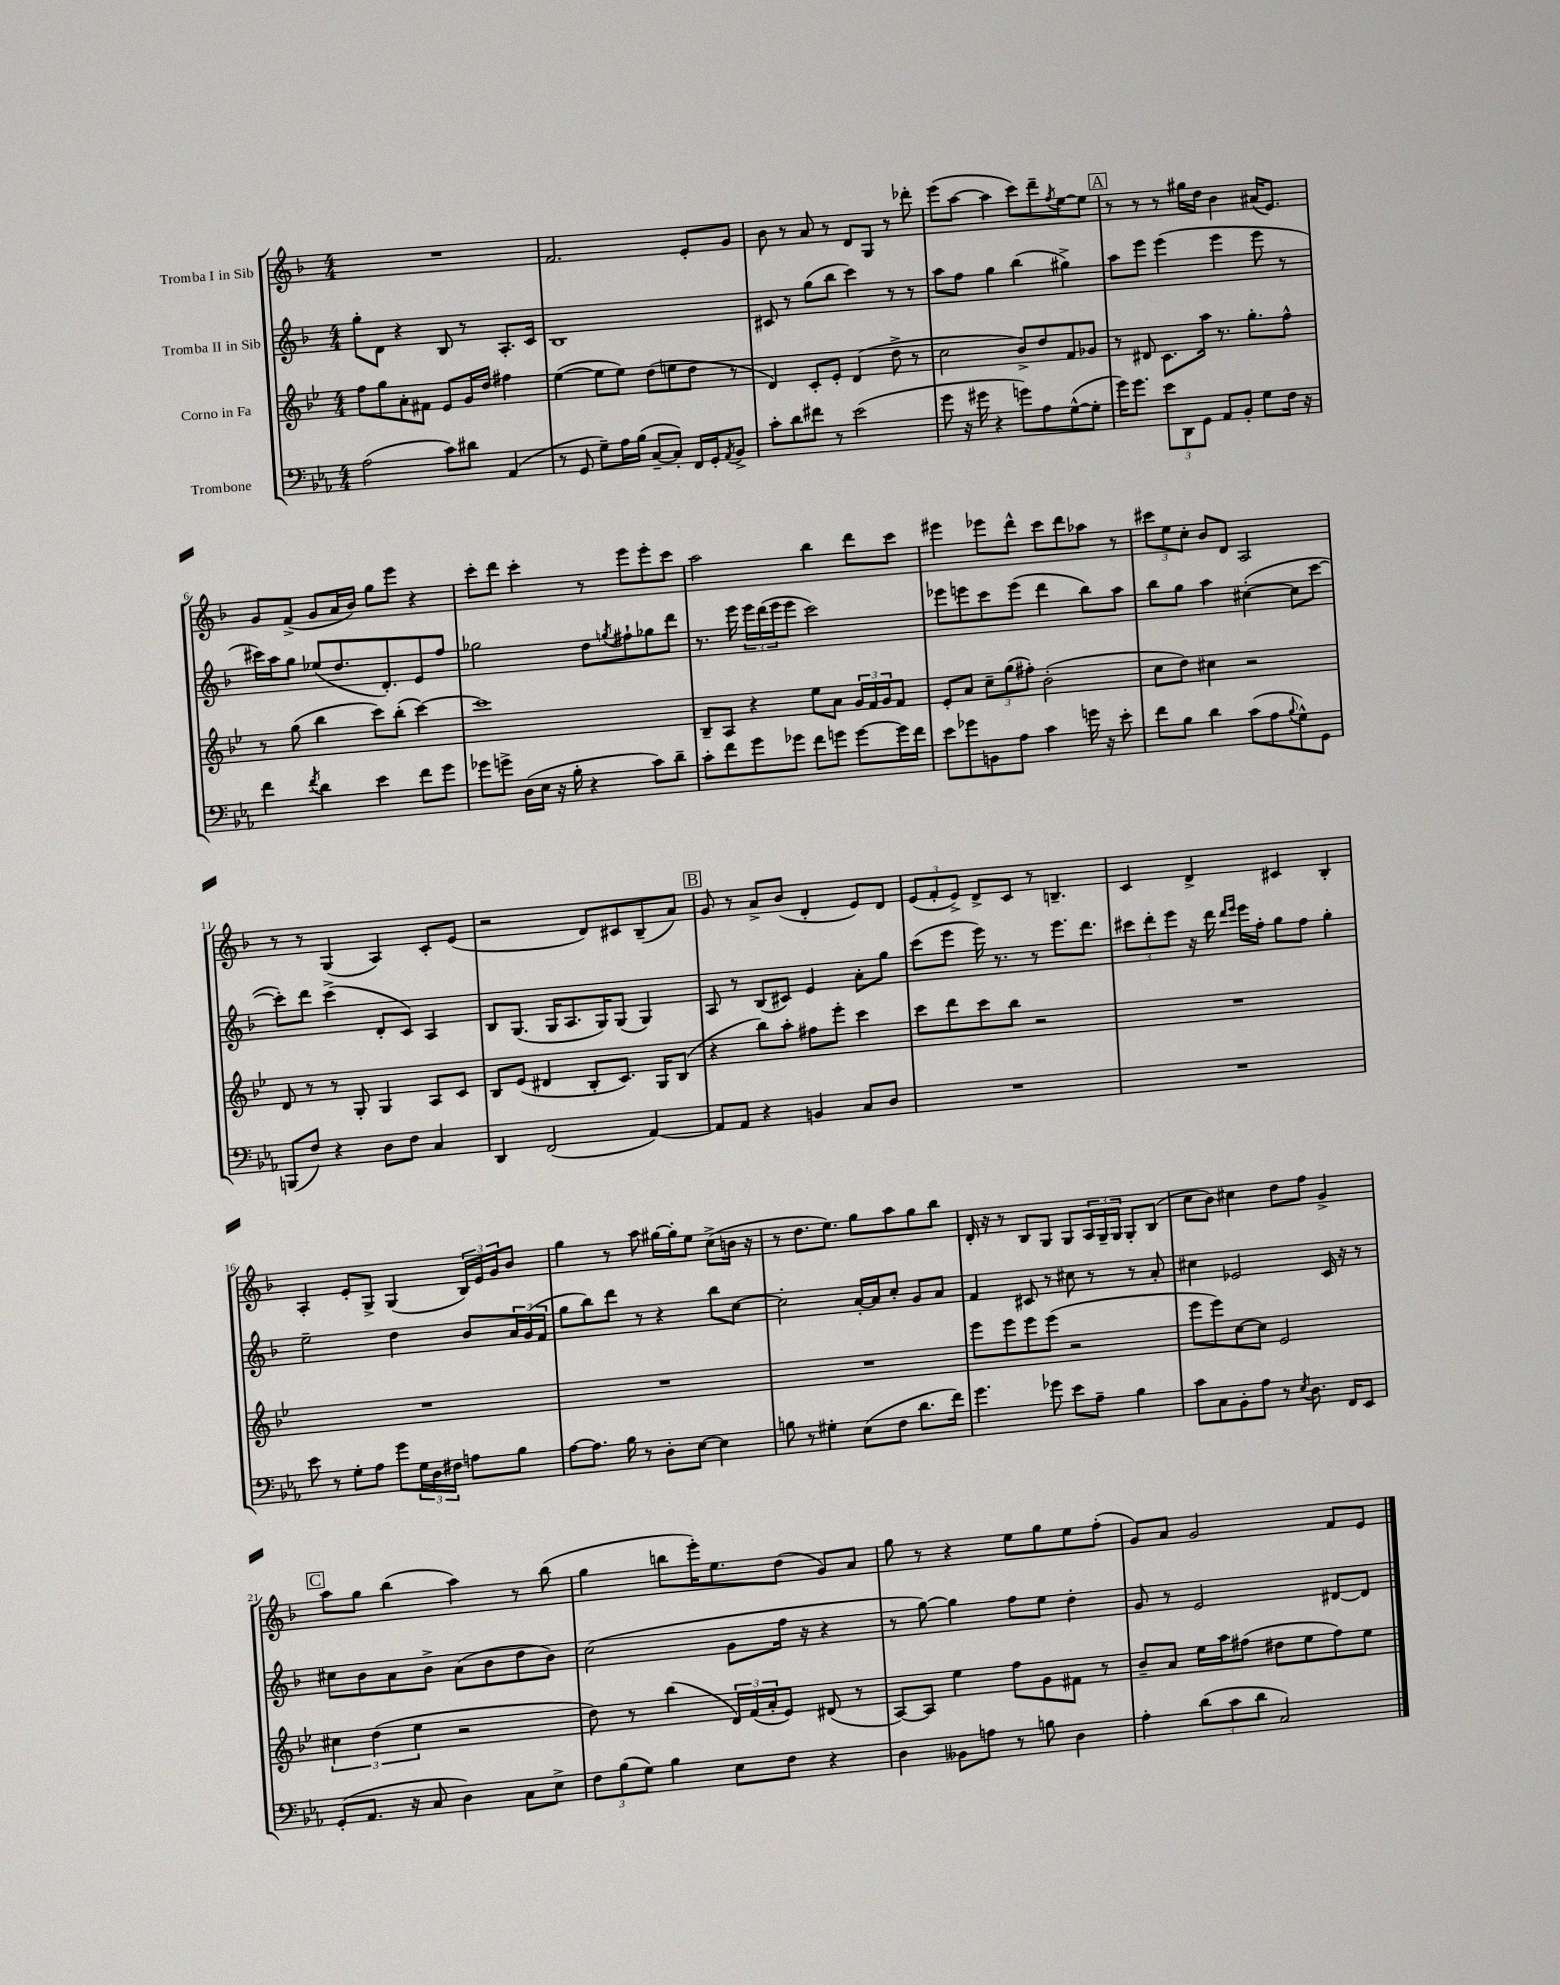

**kern	**kern	**kern	**kern
*part4	*part3	*part2	*part1
*staff4	*staff3	*staff2	*staff1
*I"Trombone	*I"Corno in Fa	*I"Tromba II in Sib	*I"Tromba I in Sib
*clefF4	*clefG2	*clefG2	*clefG2
*k[b-e-a-]	*k[b-e-]	*k[b-]	*k[b-]
*M4/4	*M4/4	*M4/4	*M4/4
=1	=1	=1	=1
(2A-\	8ff\L	8gg'\L	1r
.	8gg\	8d\J	.
.	8a'\	4r	.
.	8f#X\J	.	.
8c\L)	8e-/L	8B-/	.
8d#X\J	16g/L	8r	.
.	16dd/JJ	.	.
(4AA-/	4ff#X\	8.A'/L	.
.	.	16c/Jk	.
=2	=2	=2	=2
8r	([4ee-\	1B-	2.f/
8GG/	.	.	.
8G~\L)	8ee-\L]	.	.
16A-\L	8ee-\J)	.	.
(16B-\JJ	.	.	.
[8C~/L	(8dd\L	.	.
8C'/J])	8een\	.	.
16FF/LL	8dd\J	.	8e'/L
16GG'/J	.	.	.
8qAA-/	.	.	.
8BB-^/J	8r	.	8g/J
=3	=3	=3	=3
8c'\L	4d/)	8c#X/	8b-\
8d\	.	8r	8r
8f#X\J	8c'/L	(8gg\L	8a/
8r	8e-'/J	8bb-\J	8r
(2e-\	(4d/	4ccc\)	8d/L
.	.	.	8G/J
.	8dd^\	8r	8r
.	8r	8r	8ddd-X'\
=4	=4	=4	=4
8g\	2cc\	8aa\L	(8eee\L
16r	.	8ff\J	[8aa\J
16g#X\	.	.	.
4r	.	4gg\	4aa\]
8gn\L)	8b-^/L)	(4bb-\	8ccc\L)
8A-\	8dd/	.	8ddd~\
.	.	.	8qff/
([8G^^\	8f/	4gg#X^\)	[8ee\
8G'\J]	8g-X/J	.	8ee\J]
!!LO:REH:place=s1:t=A
=5	=5	=5	=5
16g\KL)	8r	8aa\L	8r
8.g\J	.	.	.
.	8d#X/	8eee\J	8r
12e-\L	8.c\L	(4eee\	8r
12DD\	.	.	.
.	.	.	16gg#X\LL
12GG\J	.	.	.
.	16aa\Jk	.	16dd\JJ
8AA-/L	8.r	4eee\	4b-\
8BB-'/J	.	.	.
.	8.gg'\L	.	.
8G\L	.	8eee\	(16a#X/KL
.	.	.	8.e/J)
16F\Jk	8ff^^\J	8r	.
16r	.	.	.
!!LO:LB:g=z
=6	=6	=6	=6
4f\	8r	16ccc#X\LL)	8g/L
.	.	16aa\J	.
.	(8gg\	8gg\J	(8f^/J
8qf/	.	.	.
4d\	4bb-\	(8ee-X/L	8g/L
.	.	8.dd/	16a/L
.	.	.	16b-/JJ)
4e-\	8ccc\L)	.	8gg\L
.	.	8.d'/)	.
.	(8bb-'\J	.	8eee\J
8f\L	[4ccc\)	8e/	4r
8g\J	.	8ff/J	.
=7	=7	=7	=7
8g-X\L	1ccc]	2gg-X\	8ccc'\L
8gn^\J	.	.	8ddd\J
(16D\LL	.	.	4ccc'\
16E-\JJ	.	.	.
16r	.	.	.
16B-'\	.	.	.
4r	.	8dd\L	8r
.	.	8qggn/	.
.	.	8ff#X`\	8eee\L
8c\L)	.	8gg-X\	8eee'\
8d~\J	.	8ddd\J	8ccc\J
=8	=8	=8	=8
8c'\L	8B-~/L	8.r	2aa\
8f\	8A/J	.	.
.	.	16eee\	.
8g\	4r	24eee\LL	.
.	.	(24ddd\	.
.	.	24eee\J	.
8g-X\J	.	8eee\J	.
8f\L	8ee-\L	2ccc\)	4bb-\
8gn\J	8a\J	.	.
[8g\L	24g/LL	.	8ddd\L
.	24f/	.	.
.	24g/J	.	.
16g\L]	8f/J	.	8ccc\J
16f\JJ	.	.	.
=9	=9	=9	=9
8e-\L	8e-'/L	8eee-X\L	4eee#X\
8g-X\	8a/J	8eeen\	.
8BBn\	12cc~\L	8ccc\	8eee-X\L
.	(12gg\	.	.
8A-\J	.	(8eee\J	8ddd^^\J
.	12ff#X'\J)	.	.
4c\	(2b-'\	4ddd\	8ccc\L
.	.	.	8ddd\
16gn\	.	8bb-\L)	8aa-X\J
16r	.	.	.
8e-'\	.	8aa\J	8r
=10	=10	=10	=10
8f\L	8cc\L	8bb-\L	12ccc#X\L
.	.	.	12ee\
8B-\J	8dd\J)	8gg\J	.
.	.	.	12cc'\J
4d\	4cc#X\	4aa\	8b-/L
.	.	.	8d/J
(8c\L	2r	([4cc#X'\	2A/
8A-\	.	.	.
8qqB-/	.	.	.
8G^^\)	.	8cc#\L]	.
8GG\J	.	[8ccc\J	.
!!LO:LB:g=z
=11	=11	=11	=11
(8BBBn/L	8d/	8ccc'\L])	8r
8F/J)	8r	8ddd\J	8r
4r	8r	(4ccc^\	(4G/
.	8G'/	.	.
8D\L	4G/	8d'/L	4A/)
8F\J	.	8c/J)	.
4C/	8A/L	4A/	8c'/L
.	8c/J	.	(8e/J
=12	=12	=12	=12
4DD/	8B-/L	8B-/L	2r
.	(8e-/J	(8.G/J	.
(2FF/	4d#X/	.	.
.	.	16G/KL	.
.	.	8.A/	.
.	8B-'/L	.	8d/L)
.	.	16G/K)	.
.	8.c/J)	(8G/J	8c#X/
[4AA-/)	.	4G/)	(8B-~/
.	16G/KL	.	.
.	(8B-/J	.	8a/J)
!!LO:REH:place=s1:t=B
=13	=13	=13	=13
8AA-/L]	4r	8A/	8g/
8AA-/J	.	8r	8r
4r	8bb-\L)	(8B-/L	8a^/L
.	8aa'\J	8c#X/J)	(8b-/J
4BBn/	8ff#X\L	4e/	4d'/
.	8eee-'\J	.	.
8C/L	4ccc\	8a'\L	8e/L)
8D/J	.	8gg\J	8d/J
=14	=14	=14	=14
1r	8ccc\L	(8ccc\L	(12e/L
.	.	.	12f'/
.	8ddd\	8eee\J	.
.	.	.	12e^/J)
.	8ccc\	16eee\)	8d^/L
.	.	8.r	.
.	8bb-\J	.	8c/J
.	2r	8r	8r
.	.	8.eee\L	4.Bn~/
.	.	8.ddd\J	.
=15	=15	=15	=15
1r	1r	12ccc#X\L	4c/
.	.	12ddd'\	.
.	.	12eee\J	.
.	.	16r	4d^/
.	.	16ddd\	.
.	.	16qqddd/LL	.
.	.	16qqeee/JJ	.
.	.	16eee\LL	.
.	.	16ff'\JJ	.
.	.	8gg\L	4c#X/
.	.	8ff\J	.
.	.	4gg'\	4B-'/
!!LO:LB:g=z
=16	=16	=16	=16
8e-\	1r	2ee~\	4A'/
8r	.	.	.
8G'\L	.	.	8e'/L
8A-\J	.	.	8G^/J
8g\L	.	4dd\	(4G/
24G\L	.	.	.
24D\	.	.	.
24F#X\JJ	.	.	.
8An\L	.	8b-/L	24B-/LL)
.	.	.	24e/
.	.	.	24g/J
8B-\J	.	24a/L	8b-/J
.	.	(24g/	.
.	.	24f/JJ	.
=17	=17	=17	=17
[8A-\L	1r	8gg\L	4gg\
8.A-\J]	.	8bb-\)	.
.	.	8ddd\J	8r
16B-\	.	.	.
8r	.	8r	8aa\
8D'\L	.	4r	[16gg#X\LL
.	.	.	16gg#'\J]
[8E-\J	.	.	8ee\J
4E-\]	.	8bb-\L	(8cc^\L
.	.	[8cc\J	16bn\Jk
.	.	.	16r
=18	=18	=18	=18
8Bn\	1r	2cc'\]	8r
8r	.	.	8.dd\L
4G#X'\	.	.	.
.	.	.	8.ee\J)
(8E-\L	.	[16a'/LL	8gg\L
.	.	16a/J]	.
8F\J	.	8cc'/J	8aa\
8.d\L	.	8g/L	8gg\
.	.	8a/J	8bb-\J
16f\Jk)	.	.	.
=19	=19	=19	=19
4.g\	8eee-\L	4f/	16d'/
.	.	.	16r
.	8eee-\	.	8r
.	8eee-\	8c#X/	8B-/L
8g-X\	(8eee-\J	8r	8G/J
8e-\L	2r	8cc#X\	8G/L
8A-~\J	.	8r	24A/L
.	.	.	24G~/
.	.	.	24G/JJ
4B-\	.	8r	8G'/L
.	.	8a'/	(8B-/J
=20	=20	=20	=20
8c\L	8eee-\L	4cc#X\	8cc\L
8C\	8eee-\)	.	8b-\J)
8BB-'\	[8cc\	2e-X/	4cc#X\
8A-\J	8cc\J]	.	.
8r	2e-/	.	8dd\L
8qE-/	.	.	.
8.D\	.	.	8ff\J
.	.	16c/	4g^/
16FF/KL	.	16r	.
8EE-/J	.	8r	.
!!LO:LB:g=z
!!LO:REH:place=s1:t=C
=21	=21	=21	=21
(8GG'/L	6cc#X\	8cc#X\L	8aa\L
8.AA-/J	.	8b-\	8gg\J
.	(6dd\	.	.
.	.	8a\	(4bb-\
16r	.	.	.
.	6ee-\	.	.
8C/	.	8b-^\J	.
4D\)	2r	(8a\L	4aa\)
.	.	8b-\	.
8C\L	.	8dd\	8r
8E-^\J	.	8b-\J)	(8bb-\
=22	=22	=22	=22
12F\L	8dd\)	(2cc\	4gg\
(12B-\	.	.	.
.	8r	.	.
12G\J)	.	.	.
4B-\	(4bb-\	.	8bbn\L
.	.	.	16eee'\K)
.	.	.	8.ee\
8E-\L	24d/LL)	8g\L	.
.	(24f/	.	.
.	24a'/J	.	.
8F\J	8e-/J)	16ff\Jk	(8dd\J
.	.	16r	.
4r	(8d#X/	4r	8g/L)
.	8r	.	8a/J
=23	=23	=23	=23
4D\	[8A/L)	8r	8gg\
.	8A/J]	[8gg\)	8r
8BB--X\L	4ee-\	4gg\]	4r
8An\J	.	.	.
8r	8ff\L	8ff\L	8ee\L
8Bn\	8g\	8ee\J	8gg\
4D\	8f#X\J	4dd'\	8ee\
.	8r	.	(8ff'\J
=24	=24	=24	=24
4A-'\	8b-~/L	8g/	8g/L)
.	8a/J	8r	8a/J
(12d\L	16ee-\LL	2e/	2g/
.	16aa\J	.	.
12c\	.	.	.
.	(8ff#X\J	.	.
12d\J	.	.	.
2C/)	8dd#X\L	.	.
.	8ee-\	.	.
.	8ff#\)	[8d#X/L	8f/L
.	8ee-\J	8d#/J]	8e/J
==	==	==	==
*-	*-	*-	*-
